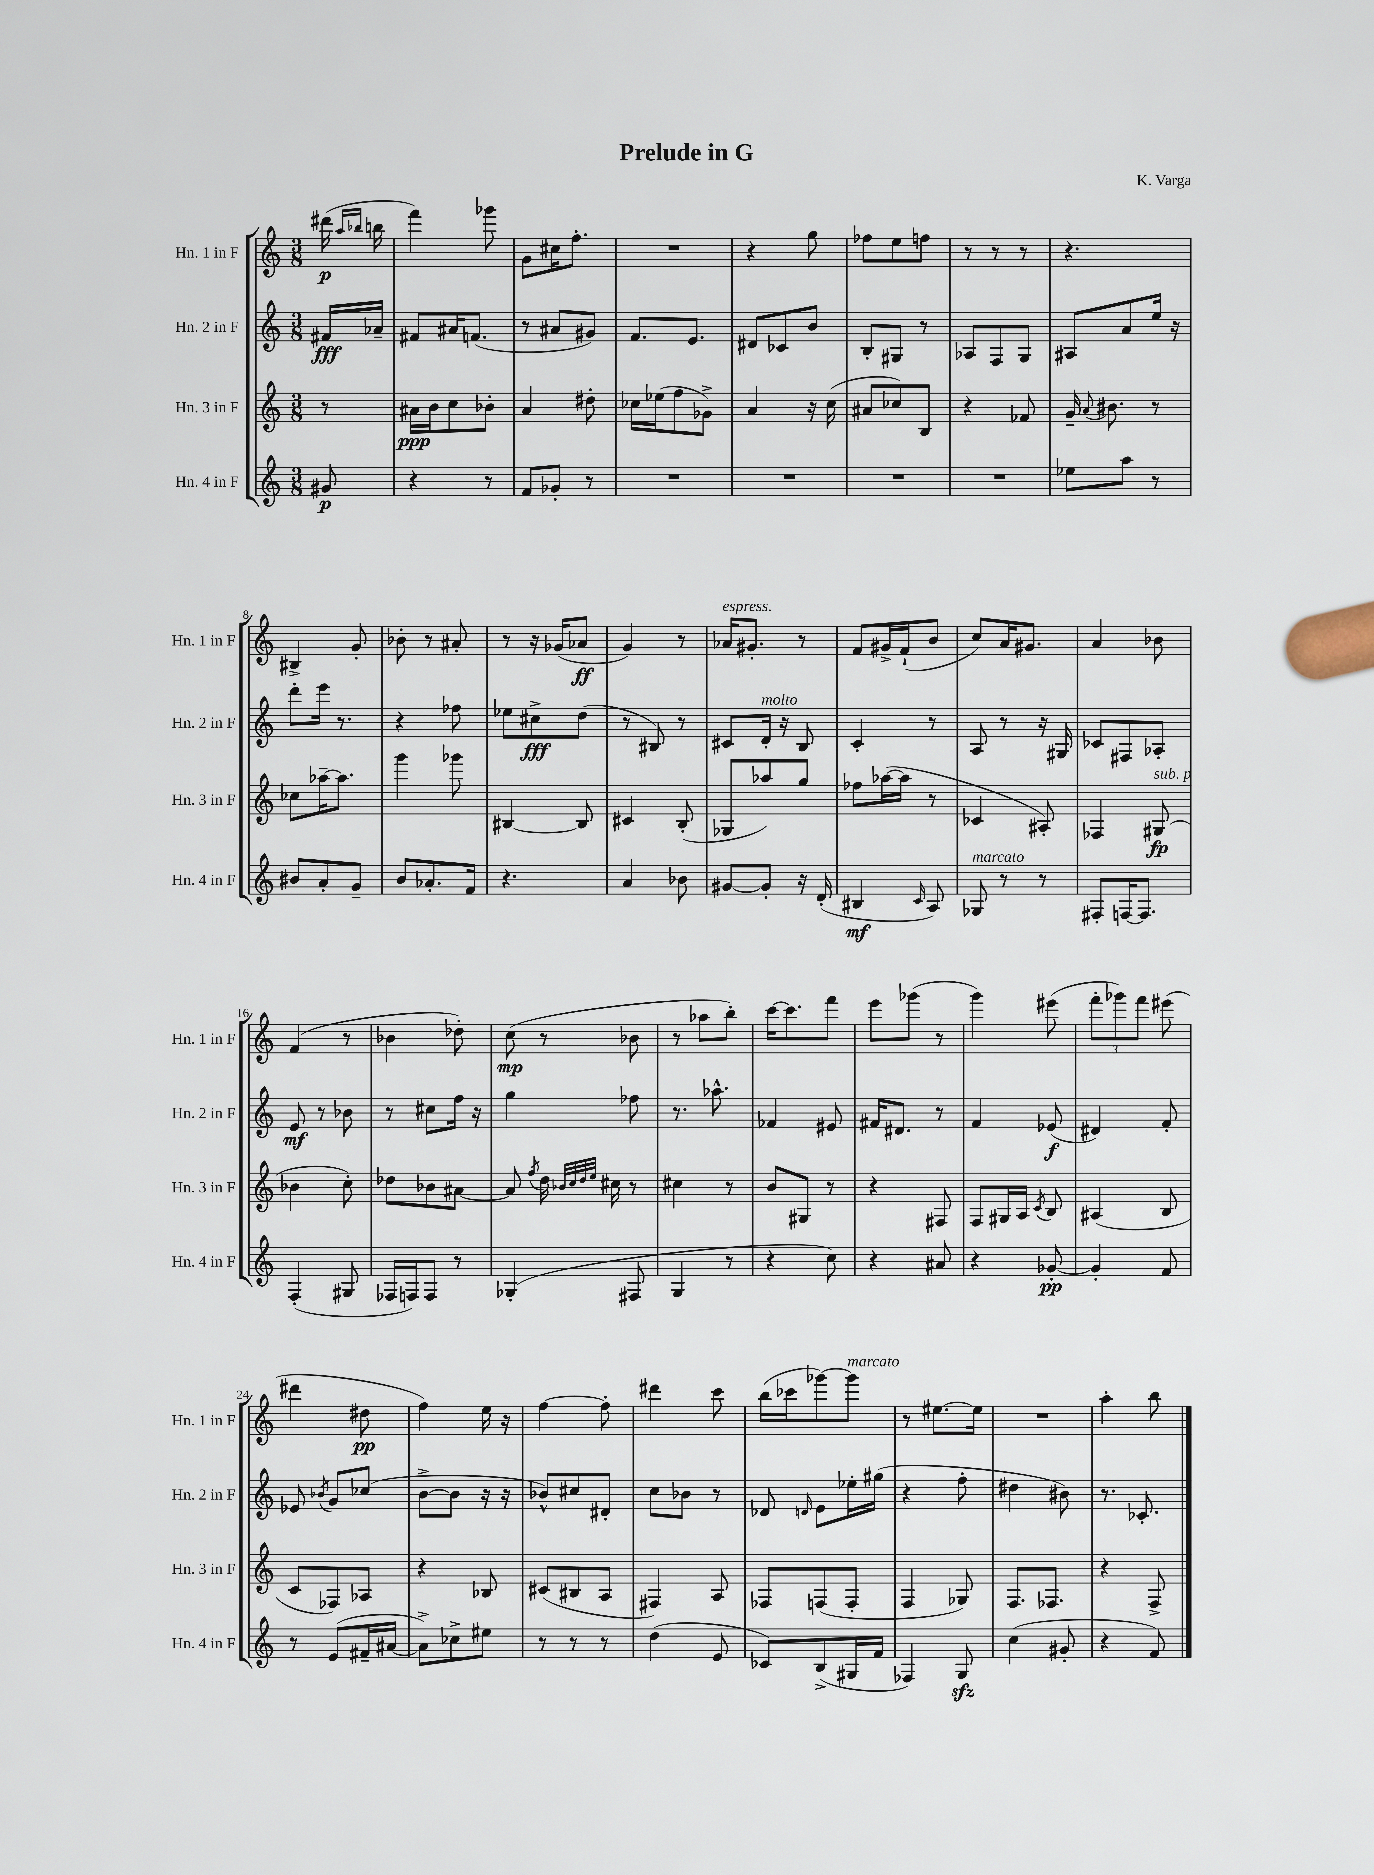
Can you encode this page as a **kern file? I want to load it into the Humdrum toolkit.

**kern	**dynam	**kern	**dynam	**kern	**dynam	**kern	**dynam
*part4	*part4	*part3	*part3	*part2	*part2	*part1	*part1
*staff4	*staff4	*staff3	*staff3	*staff2	*staff2	*staff1	*staff1
*I"Hn. 4 in F	*	*I"Hn. 3 in F	*	*I"Hn. 2 in F	*	*I"Hn. 1 in F	*
*I'Hn. 4 in F	*	*I'Hn. 3 in F	*	*I'Hn. 2 in F	*	*I'Hn. 1 in F	*
*clefG2	*	*clefG2	*	*clefG2	*	*clefG2	*
*k[]	*	*k[]	*	*k[]	*	*k[]	*
*M3/8	*	*M3/8	*	*M3/8	*	*M3/8	*
=	=	=	=	=	=	=	=
8g#X/	p	8r	.	16f#X/LL	fff	(16ddd#X\	p
.	.	.	.	.	.	16qqaa/LL	.
.	.	.	.	.	.	16qqbb-X/JJ	.
.	.	.	.	16a-X~/JJ	.	16bbn\	.
=1	=1	=1	=1	=1	=1	=1	=1
4r	.	16a#X\LL	ppp	8f#X/L	.	4fff\)	.
.	.	16b\J	.	.	.	.	.
.	.	8cc\	.	16a#X/K	.	.	.
.	.	.	.	(8.fn/J	.	.	.
8r	.	8b-X'\J	.	.	.	8ggg-X\	.
=2	=2	=2	=2	=2	=2	=2	=2
8f/L	.	4a/	.	8r	.	8g\L	.
8g-X'/J	.	.	.	8a#X/L	.	16cc#X\K	.
.	.	.	.	.	.	8.ff'\J	.
8r	.	8dd#X'\	.	8g#X/J)	.	.	.
=3	=3	=3	=3	=3	=3	=3	=3
4.r	.	16cc-X\LL	.	8.f/L	.	4.r	.
.	.	(16ee-X\J	.	.	.	.	.
.	.	8ff\	.	.	.	.	.
.	.	.	.	8.e/J	.	.	.
.	.	8g-X^\J)	.	.	.	.	.
=4	=4	=4	=4	=4	=4	=4	=4
4.r	.	4a/	.	8d#X/L	.	4r	.
.	.	.	.	8c-X/	.	.	.
.	.	16r	.	8b/J	.	8gg\	.
.	.	(16cc\	.	.	.	.	.
=5	=5	=5	=5	=5	=5	=5	=5
4.r	.	8a#X/L	.	8B'/L	.	8ff-X\L	.
.	.	8cc-X/)	.	8G#X/J	.	8ee\	.
.	.	8B/J	.	8r	.	8ffn\J	.
=6	=6	=6	=6	=6	=6	=6	=6
4.r	.	4r	.	8A-X/L	.	8r	.
.	.	.	.	8F/	.	8r	.
.	.	8f-X/	.	8G/J	.	8r	.
=7	=7	=7	=7	=7	=7	=7	=7
8ee-X\L	.	16g~/	.	8A#X/L	.	4.r	.
.	.	8qqa/	.	.	.	.	.
.	.	8.b#X\	.	.	.	.	.
8aa\J	.	.	.	8a/	.	.	.
8r	.	8r	.	16ee/Jk	.	.	.
.	.	.	.	16r	.	.	.
!!LO:LB:g=z
=8	=8	=8	=8	=8	=8	=8	=8
8b#X/L	.	8cc-X\L	.	8ddd'\L	.	4B#X^/	.
8a'/	.	[16aa-X~\K	.	16eee\Jk	.	.	.
.	.	8.aa-\J]	.	8.r	.	.	.
8g~/J	.	.	.	.	.	8g'/	.
=9	=9	=9	=9	=9	=9	=9	=9
8b/L	.	4ggg\	.	4r	.	8b-X'\	.
8.a-X'/	.	.	.	.	.	8r	.
.	.	8ggg-X\	.	8ff-X\	.	8a#X'/	.
16f/Jk	.	.	.	.	.	.	.
=10	=10	=10	=10	=10	=10	=10	=10
4.r	.	[4B#X/	.	8ee-X\L	.	8r	.
.	.	.	.	8cc#X^\	fff	16r	.
.	.	.	.	.	.	(16g-X/KL	.
.	.	8B#/]	.	(8dd\J	.	8a-X/J	ff
=11	=11	=11	=11	=11	=11	=11	=11
4a/	.	4c#X/	.	8r	.	4g/)	.
.	.	.	.	8B#X/)	.	.	.
8b-X\	.	(8B'/	.	8r	.	8r	.
=12	=12	=12	=12	=12	=12	=12	=12
!	!	!	!	!	!	!LO:TX:a:i:t=espress.	!
[8g#X/L	.	8G-X/L	.	8c#X/L	.	16a-X/KL	.
.	.	.	.	.	.	8.g#X'/J	.
!	!	!	!	!LO:TX:a:i:t=molto	!	!	!
8g#'/J]	.	8aa-X/)	.	16d'/Jk	.	.	.
.	.	.	.	16r	.	.	.
16r	.	8gg/J	.	8B/	.	8r	.
(16d'/	.	.	.	.	.	.	.
=13	=13	=13	=13	=13	=13	=13	=13
4B#X/	mf	8ff-X\L	.	4c'/	.	8f/L	.
.	.	([16aa-X\L	.	.	.	16g#X^/L	.
.	.	16aa-\JJ]	.	.	.	(16f`/J	.
16qqc/	.	.	.	.	.	.	.
8A/)	.	8r	.	8r	.	8b/J	.
=14	=14	=14	=14	=14	=14	=14	=14
!LO:TX:a:i:t=marcato	!	!	!	!	!	!	!
8G-X/	.	4c-X/	.	8A/	.	8cc/L)	.
8r	.	.	.	8r	.	16a/K	.
.	.	.	.	.	.	8.g#X/J	.
8r	.	8A#X'/)	.	16r	.	.	.
.	.	.	.	16G#X/	.	.	.
=15	=15	=15	=15	=15	=15	=15	=15
8F#X'/L	.	4F-X/	.	8c-X/L	.	4a/	.
[16Fn/K	.	.	.	8F#X/	.	.	.
8.F/J]	.	.	.	.	.	.	.
!	!	!LO:TX:a:i:t=sub. p	!	!	!	!	!
.	.	(8G#X/	fp	8A-X'/J	.	8b-X\	.
!!LO:LB:g=z
=16	=16	=16	=16	=16	=16	=16	=16
(4F'/	.	4b-X\	.	8e/	mf	(4f/	.
.	.	.	.	8r	.	.	.
8G#X/	.	8cc'\)	.	8b-X\	.	8r	.
=17	=17	=17	=17	=17	=17	=17	=17
16F-X/LL	.	8dd-X\L	.	8r	.	4b-X\	.
16Fn/J)	.	.	.	.	.	.	.
8F/J	.	8b-X\	.	8cc#X\L	.	.	.
8r	.	[8a#X\J	.	16ff\Jk	.	8dd-X'\)	.
.	.	.	.	16r	.	.	.
=18	=18	=18	=18	=18	=18	=18	=18
(4G-X'/	.	8a#/]	.	4gg\	.	(8cc\	mp
.	.	8qff/	.	.	.	.	.
.	.	16dd\	.	.	.	8r	.
.	.	32qqb-X/LLL	.	.	.	.	.
.	.	32qqcc/	.	.	.	.	.
.	.	32qqdd/	.	.	.	.	.
.	.	32qqee/JJJ	.	.	.	.	.
.	.	16cc#X\	.	.	.	.	.
8F#X/	.	8r	.	8ff-X\	.	8b-X\	.
=19	=19	=19	=19	=19	=19	=19	=19
4G/	.	4cc#X\	.	8.r	.	8r	.
.	.	.	.	.	.	8aa-X\L	.
.	.	.	.	8.aa-X^^\	.	.	.
8r	.	8r	.	.	.	8bb'\J)	.
=20	=20	=20	=20	=20	=20	=20	=20
4r	.	8b/L	.	4f-X/	.	[16ccc\KL	.
.	.	.	.	.	.	8.ccc\]	.
.	.	8G#X/J	.	.	.	.	.
8cc\)	.	8r	.	8e#X/	.	8fff\J	.
=21	=21	=21	=21	=21	=21	=21	=21
4r	.	4r	.	16f#X/KL	.	8eee\L	.
.	.	.	.	8.d#X/J	.	.	.
.	.	.	.	.	.	(8ggg-X\J	.
8a#X/	.	8F#X/	.	8r	.	8r	.
=22	=22	=22	=22	=22	=22	=22	=22
4r	.	8F/L	.	4f/	.	4ggg\)	.
.	.	16G#X/L	.	.	.	.	.
.	.	16A/JJ	.	.	.	.	.
.	.	8qc/	.	.	.	.	.
[8g-X'/	pp	8B/	.	(8e-X/	f	(8eee#X\	.
=23	=23	=23	=23	=23	=23	=23	=23
4g-'/]	.	(4A#X/	.	4d#X/)	.	12fff'\L	.
.	.	.	.	.	.	12ggg-X\)	.
.	.	.	.	.	.	12fff\J	.
8f/	.	8B/	.	8f'/	.	(8eee#X\	.
!!LO:LB:g=z
=24	=24	=24	=24	=24	=24	=24	=24
8r	.	8c/L	.	8e-X/	.	4ddd#X\	.
.	.	.	.	8qb-X/	.	.	.
(8e/L	.	8F-X/)	.	8g/L	.	.	.
16f#X~/L	.	8A-X/J	.	(8cc-X/J	.	8dd#X\	pp
[16a#X/JJ	.	.	.	.	.	.	.
=25	=25	=25	=25	=25	=25	=25	=25
8a#^\L])	.	4r	.	[8b^\L	.	4ff\)	.
8cc-X^\	.	.	.	8b\J]	.	.	.
8ee#X\J	.	8B-X/	.	16r	.	16ee\	.
.	.	.	.	16r	.	16r	.
=26	=26	=26	=26	=26	=26	=26	=26
8r	.	(8c#X/L	.	8b-X^^/L)	.	[4ff\	.
8r	.	8B#X/	.	8cc#X/	.	.	.
8r	.	8A/J	.	8d#X'/J	.	8ff'\]	.
=27	=27	=27	=27	=27	=27	=27	=27
(4dd\	.	4F#X/)	.	8cc\L	.	4ddd#X\	.
.	.	.	.	8b-X\J	.	.	.
8e/	.	8A/	.	8r	.	8ccc\	.
=28	=28	=28	=28	=28	=28	=28	=28
8c-X/L)	.	8F-X/L	.	8d-X/	.	(16bb\LL	.
.	.	.	.	.	.	16ccc-X\J	.
.	.	.	.	16qqdn/	.	.	.
(8B^/	.	(8Fn/	.	8e\L	.	[8ggg-X\)	.
!	!	!	!	!	!	!LO:TX:a:i:t=marcato	!
16G#X/L	.	8F'/J	.	16ee-X'\L	.	8ggg-\J]	.
16f/JJ	.	.	.	(16gg#X\JJ	.	.	.
=29	=29	=29	=29	=29	=29	=29	=29
4F-X/)	.	4F/	.	4r	.	8r	.
.	.	.	.	.	.	[8.ee#X\L	.
8Gzz/	.	8G-X/)	.	8ff'\	.	.	.
.	.	.	.	.	.	16ee#\Jk]	.
=30	=30	=30	=30	=30	=30	=30	=30
(4cc\	.	8.F/L	.	4dd#X\	.	4.r	.
.	.	8.F-X/J	.	.	.	.	.
8g#X'/	.	.	.	8b#X\)	.	.	.
=31	=31	=31	=31	=31	=31	=31	=31
4r	.	4r	.	8.r	.	4aa'\	.
.	.	.	.	8.c-X'/	.	.	.
8f/)	.	8F^/	.	.	.	8bb\	.
==	==	==	==	==	==	==	==
*-	*-	*-	*-	*-	*-	*-	*-
